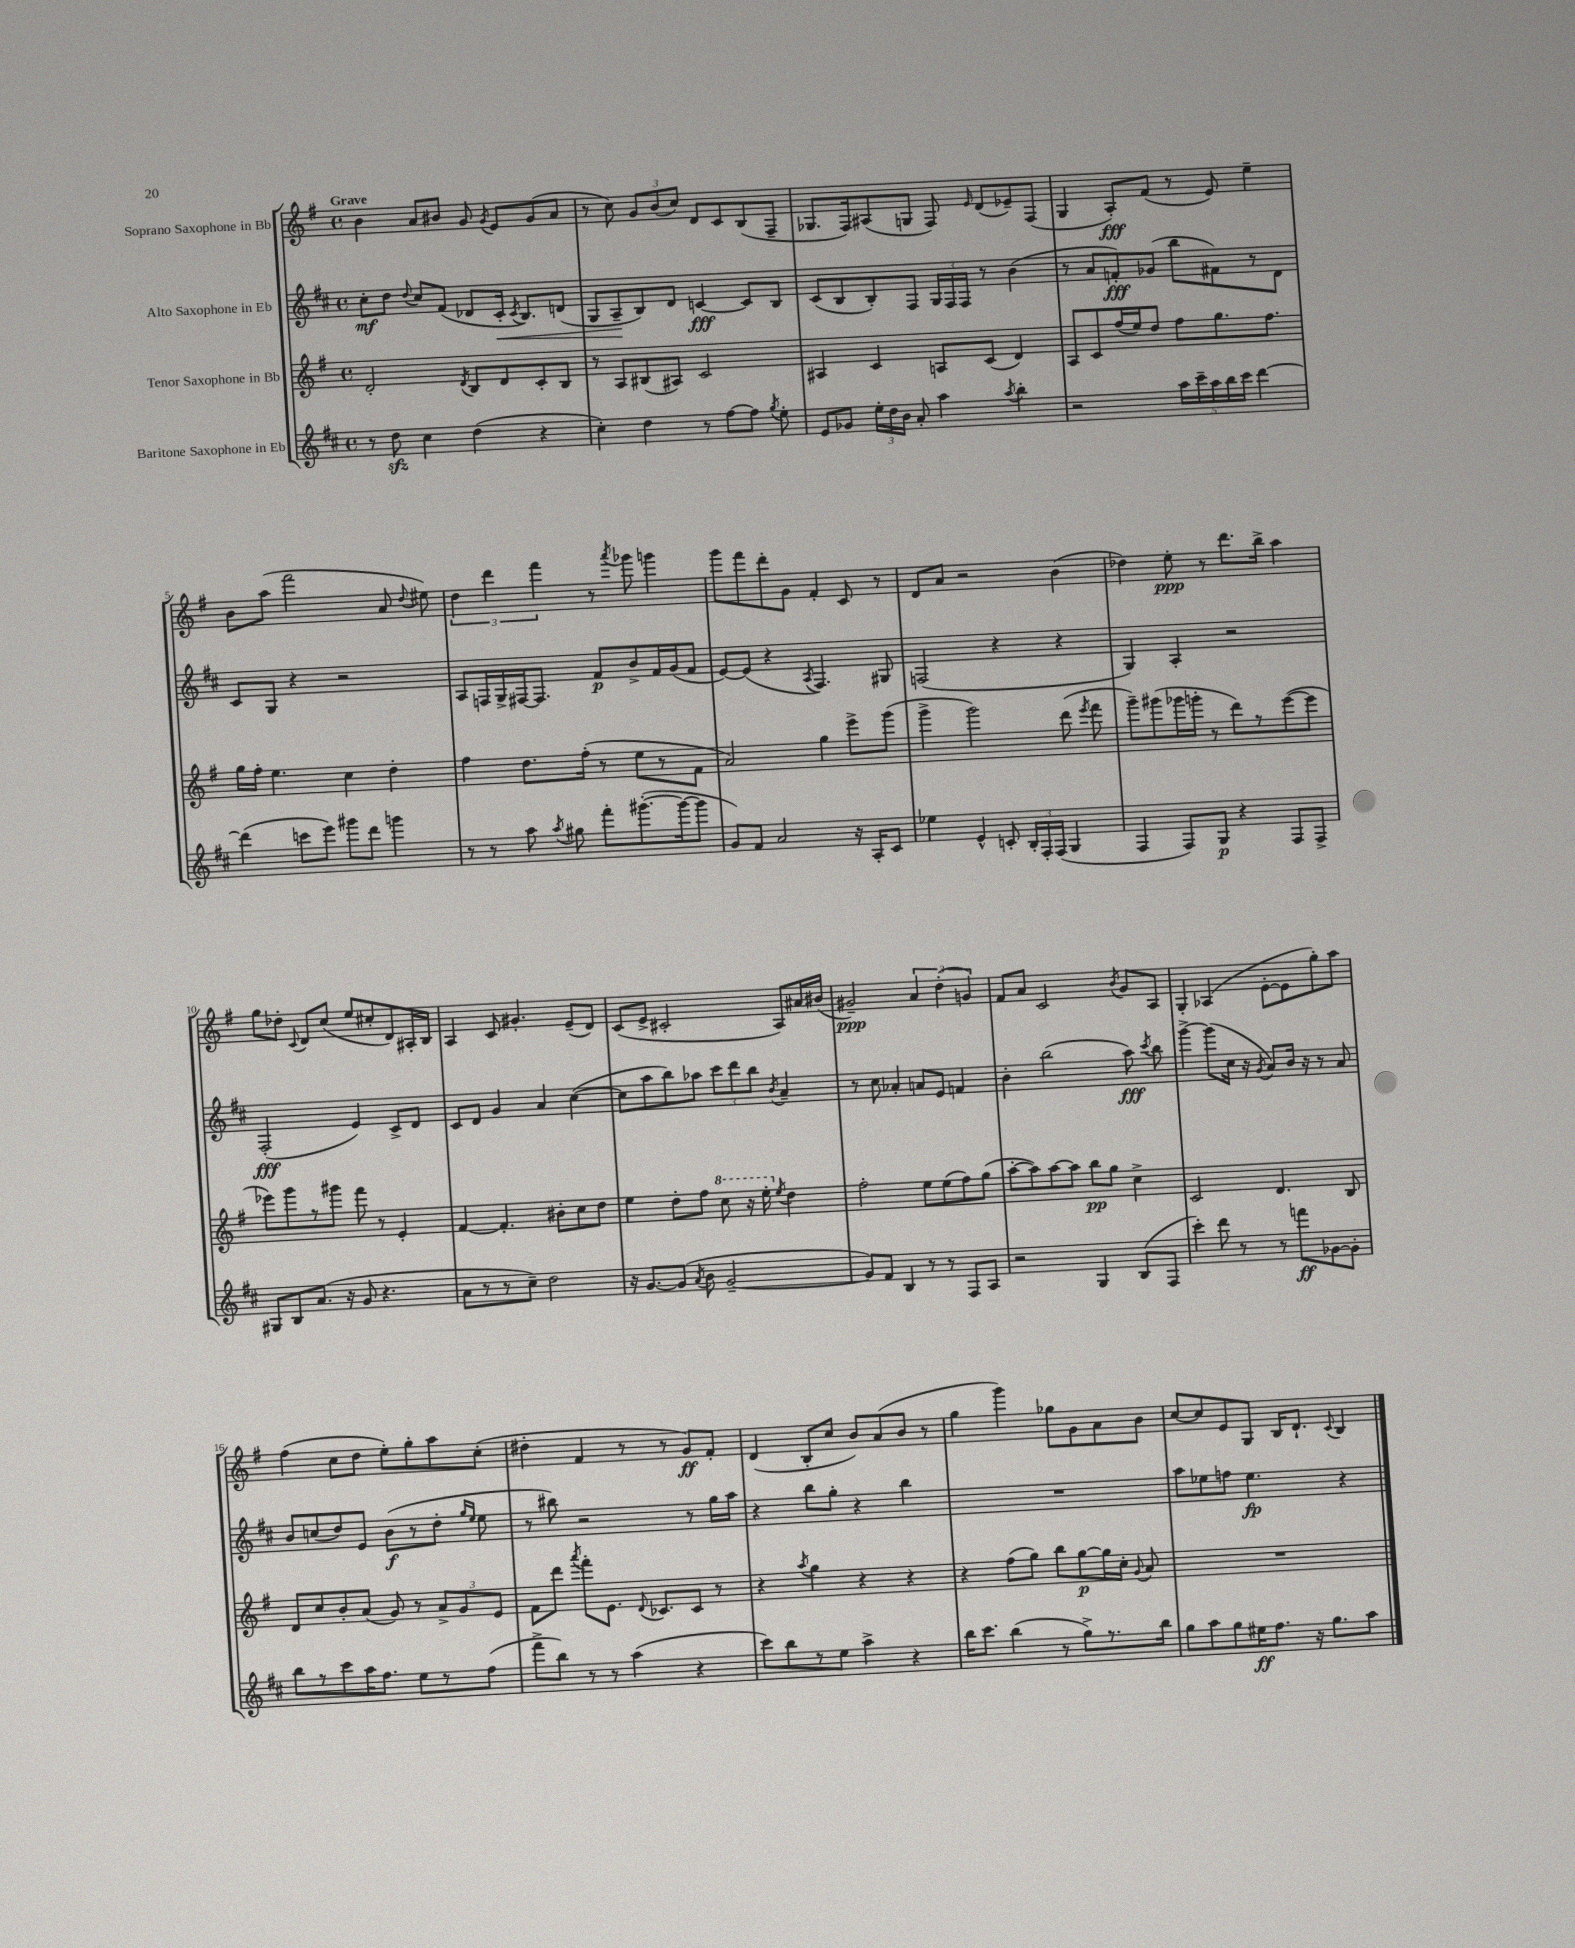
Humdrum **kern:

**kern	**dynam	**kern	**dynam	**kern	**dynam	**kern	**dynam
*part4	*part4	*part3	*part3	*part2	*part2	*part1	*part1
*staff4	*staff4	*staff3	*staff3	*staff2	*staff2	*staff1	*staff1
*I"Baritone Saxophone in Eb	*	*I"Tenor Saxophone in Bb	*	*I"Alto Saxophone in Eb	*	*I"Soprano Saxophone in Bb	*
*clefG2	*	*clefG2	*	*clefG2	*	*clefG2	*
*k[f#c#]	*	*k[f#]	*	*k[f#c#]	*	*k[f#]	*
*M4/4	*	*M4/4	*	*M4/4	*	*M4/4	*
*met(c)	*	*met(c)	*	*met(c)	*	*met(c)	*
=1	=1	=1	=1	=1	=1	=1	=1
!	!	!	!	!	!	!LO:TX:a:B:t=Grave	!
8r	.	2d'/	.	8cc#'\L	mf	4b\	.
8ddzz\	.	.	.	8dd\J	.	.	.
.	.	.	.	8qqdd/	.	.	.
4cc#\	.	.	.	8cc#/L	.	8a/L	.
.	.	.	.	(8f#/J	.	8b#X/J	.
.	.	8qd/	.	.	.	.	.
(4dd\	.	8B/L	.	8d-X/L	.	8g/	.
.	.	.	.	.	.	8qg/	.
!	!	!	!	!	!LO:HP:b	!	!
.	.	8d/	.	16c#'/Jk	<	8e/L	.
.	.	.	.	8qc#/	.	.	.
.	.	.	.	8.B/L)	.	.	.
4r	.	8c'/	.	.	.	(8g/	.
.	.	8B/J	.	(8dn/J	.	8a/J	.
=2	=2	=2	=2	=2	=2	=2	=2
4cc#'\)	.	8r	.	8G/L	.	8r	.
.	.	8A/L	.	8A~/	.	8cc\)	.
4dd\	.	(8B#X/	.	8B/)	[	12g/L	.
.	.	.	.	.	.	(12b/	.
.	.	8A#X/J)	.	8d/J	.	.	.
.	.	.	.	.	.	12cc/J)	.
8r	.	2c/	.	[4cn/	fff	8d/L	.
[8ff#\L	.	.	.	.	.	8c/	.
8ff#\J]	.	.	.	8c/L]	.	(8B/	.
8qgg/	.	.	.	.	.	.	.
8ee'\	.	.	.	8B/J	.	8F#~/J	.
=3	=3	=3	=3	=3	=3	=3	=3
8e/L	.	4A#X/	.	(8c#/L	.	8.G-X/L	.
8g-X/J	.	.	.	8B/	.	.	.
.	.	.	.	.	.	16F#/k)	.
24ee'\LL	.	4c/	.	8B'/)	.	(8A#X/	.
24dd\	.	.	.	.	.	.	.
24b\JJ	.	.	.	.	.	.	.
8a'/	.	.	.	8F#/J	.	8Gn/J	.
4aa\	.	8An/L	.	24G/LL	.	8F#/)	.
.	.	.	.	24F#/	.	.	.
.	.	.	.	24F#/JJ	.	.	.
.	.	.	.	.	.	16qqe/	.
.	.	(8c/J	.	8r	.	(8d/L	.
8qaa/	.	.	.	.	.	.	.
4bb'\	.	4d/)	.	(4b\	.	8e-X~/)	.
.	.	.	.	.	.	(8F#/J	.
=4	=4	=4	=4	=4	=4	=4	=4
2r	.	8A/L	.	8r	.	4G/	.
.	.	8c/	.	8a/L	.	.	.
.	.	(16ff#/L	.	8fn'/)	fff	8A'/L)	fff
.	.	16ee/J)	.	.	.	.	.
.	.	8dd/J	.	(8g-X/J	.	(8f#/J	.
20aa\LL	.	8ff#\L	.	8bb\L	.	8r	.
20ccc#~\	.	.	.	.	.	.	.
20aa\	.	.	.	.	.	.	.
.	.	8.gg\	.	8f#X\)	.	8e/)	.
20bb\	.	.	.	.	.	.	.
20ccc#\JJ	.	.	.	.	.	.	.
[4ddd\	.	.	.	8r	.	4ee~\	.
.	.	8.ff#\J	.	.	.	.	.
.	.	.	.	8d\J	.	.	.
!!LO:LB:g=z
=5	=5	=5	=5	=5	=5	=5	=5
(4ddd\]	.	16gg\LL	.	8c#/L	.	8b\L	.
.	.	16ff#'\JJ	.	.	.	.	.
.	.	4.ee\	.	8G/J	.	(8aa\J	.
8cccn\L	.	.	.	4r	.	2fff#\	.
8eee\J)	.	.	.	.	.	.	.
8ggg#X\L	.	4cc\	.	2r	.	.	.
8ddd\J	.	.	.	.	.	.	.
4gggn\	.	4dd'\	.	.	.	8a/	.
.	.	.	.	.	.	8qqdd/	.
.	.	.	.	.	.	8ee#X\)	.
=6	=6	=6	=6	=6	=6	=6	=6
8r	.	4ff#\	.	8A/L	.	6dd\	.
8r	.	.	.	16Fn/L	.	.	.
.	.	.	.	.	.	6ddd\	.
.	.	.	.	16G^/	.	.	.
8aa\	.	8.dd\L	.	[16F#X/J	.	.	.
.	.	.	.	8.F#/J]	.	.	.
.	.	.	.	.	.	6fff#\	.
8qaa/	.	.	.	.	.	.	.
8gg#X\	.	.	.	.	.	.	.
.	.	(16ff#'\Jk	.	.	.	.	.
8fff#'\L	.	8r	.	8f#/L	p	8r	.
.	.	.	.	.	.	8qaaa/	.
([8.ggg#X'\	.	8ee\L	.	8b^/	.	8ggg-X\	.
.	.	8r	.	16f#/L	.	4gggn\	.
16ggg#\k_	.	.	.	(16g/J	.	.	.
8ggg#\J]	.	8f#\J	.	8f#/J	.	.	.
=7	=7	=7	=7	=7	=7	=7	=7
8g/L)	.	2a/)	.	[8e/L)	.	8ggg\L	.
8f#/J	.	.	.	(8e/J]	.	8fff#\	.
2a/	.	.	.	4r	.	8ddd'\	.
.	.	.	.	.	.	8g\J	.
.	.	.	.	8qA/	.	.	.
.	.	4gg\	.	4.F#/)	.	4f#'/	.
16r	.	8eee^\L	.	.	.	8c/	.
16A'/KL	.	.	.	.	.	.	.
8c#/J	.	(8ggg\J	.	8G#X/	.	8r	.
=8	=8	=8	=8	=8	=8	=8	=8
4ee-X\	.	4ggg^\	.	(2Fn/	.	8d/L	.
.	.	.	.	.	.	8a/J	.
4e^^/	.	2ggg\)	.	.	.	2r	.
8cn'/	.	.	.	4r	.	.	.
24B'/LL	.	.	.	.	.	.	.
24F#'/	.	.	.	.	.	.	.
(24F#/JJ	.	.	.	.	.	.	.
4G/	.	(8ddd\	.	4r	.	(4b\	.
.	.	8qeee/	.	.	.	.	.
.	.	8fff#\	.	.	.	.	.
=9	=9	=9	=9	=9	=9	=9	=9
4F#/	.	8ggg~\L)	.	4G/)	.	4dd-X\)	.
.	.	(8ggg#X\	.	.	.	.	.
8F#/L)	.	16ggg-X\L	.	4A'/	.	8ee'\	ppp
.	.	16gggn'\JJ	.	.	.	.	.
8G/J	p	8r	.	.	.	8r	.
4r	.	8ddd\L)	.	2r	.	8.ddd\L	.
.	.	8r	.	.	.	.	.
.	.	.	.	.	.	16bb^\Jk	.
8F#/L	.	([8eee\	.	.	.	4aa\	.
8F#^/J	.	8eee\J]	.	.	.	.	.
!!LO:LB:g=z
=10	=10	=10	=10	=10	=10	=10	=10
8G#X/L	.	8eee-X\L)	.	(2F#'/	fff	8gg\L	.
8B/	.	8ggg\	.	.	.	8dd-X'\J	.
.	.	.	.	.	.	8qqc/	.
(8.a/J	.	8r	.	.	.	8d/L	.
.	.	8ggg#X\J	.	.	.	(8cc/J	.
16r	.	.	.	.	.	.	.
8g/	.	8fff#\	.	4e/)	.	8ee/L	.
4.r	.	8r	.	.	.	8cc#X'/	.
.	.	4e'/	.	8c#^/L	.	8d/)	.
.	.	.	.	8d/J	.	16A#X'/L	.
.	.	.	.	.	.	16B/JJ	.
=11	=11	=11	=11	=11	=11	=11	=11
8a\L	.	[4f#/	.	8c#/L	.	4A/	.
8r	.	.	.	8d/J	.	.	.
8r	.	4.f#'/]	.	4g/	.	8c/	.
8cc#~\J)	.	.	.	.	.	4.g#X'/	.
2dd\	.	.	.	4a/	.	.	.
.	.	8b#X'\L	.	.	.	.	.
.	.	8cc\	.	([4cc#\	.	(8e~/L	.
.	.	8dd\J	.	.	.	8d/J)	.
=12	=12	=12	=12	=12	=12	=12	=12
16r	.	4ee\	.	8cc#\L]	.	(8c/L	.
[8.g/L	.	.	.	.	.	.	.
.	.	.	.	8aa\	.	8e^/J	.
(8g/J]	.	8dd'\L	.	8bb\)	.	2c#X'/	.
8qa/	.	.	.	.	.	.	.
8b\	.	8ff#\J	.	8aa-X\J	.	.	.
*	*	*8va	*	*	*	*	*
[2g~/	.	8ccc\	.	12ccc#\L	.	.	.
.	.	.	.	12ddd\	.	.	.
.	.	16r	.	.	.	.	.
.	.	.	.	12bb\J	.	.	.
.	.	16eee'\	.	.	.	.	.
*	*	*X8va	*	*	*	*	*
.	.	8qee/	.	8qb/	.	.	.
.	.	4dd\	.	4a~/	.	8A/L)	.
.	.	.	.	.	.	16a#X/L	.
.	.	.	.	.	.	(16b#X/JJ	.
=13	=13	=13	=13	=13	=13	=13	=13
8g/L])	.	2ff#'\	.	8r	.	2g#X~/)	ppp
8f#/J	.	.	.	8cc#\	.	.	.
4B/	.	.	.	4a-X'/	.	.	.
8r	.	8ee\L	.	8an/L	.	6a/	.
8r	.	(8ee\	.	8e/J	.	.	.
.	.	.	.	.	.	(6dd'\	.
8F#/L	.	8ff#\)	.	4fn/	.	.	.
.	.	.	.	.	.	6gn/)	.
8A/J	.	(8gg\J	.	.	.	.	.
=14	=14	=14	=14	=14	=14	=14	=14
2r	.	[8aa'\L	.	4b'\	.	8f#/L	.
.	.	8aa\])	.	.	.	8a/J	.
.	.	[8aa\	.	(2bb\	.	2c/	.
.	.	8aa\J]	.	.	.	.	.
4G/	.	8bb\L	pp	.	.	.	.
.	.	8gg\J	.	.	.	.	.
.	.	.	.	.	.	8qb/	.
(8B/L	.	4cc^\	.	8aa\)	fff	8g/L	.
.	.	.	.	8qccc#/	.	.	.
8F#/J	.	.	.	8bb\	.	8A/J	.
=15	=15	=15	=15	=15	=15	=15	=15
4ccc#'\)	.	2c/	.	[4ggg^\	.	4G'/	.
8ddd\	.	.	.	(8ggg\L]	.	(4A-X/	.
8r	.	.	.	16cc#\Jk	.	.	.
.	.	.	.	16r	.	.	.
.	.	.	.	8qg/	.	.	.
8r	.	4.d/	.	8a/L)	.	[8e'\L	.
8fffn\L	ff	.	.	16b/Jk	.	8e\]	.
.	.	.	.	16r	.	.	.
[8g-X\	.	.	.	8r	.	8gg'\)	.
8g-'\J]	.	8B/	.	8a/	.	8aa\J	.
!!LO:LB:g=z
=16	=16	=16	=16	=16	=16	=16	=16
8bb\L	.	8d/L	.	8b/L	.	(4ff#\	.
8r	.	8cc/	.	(8ccn/	.	.	.
8ccc#\	.	8b'/	.	8dd/)	.	8cc\L	.
16aa\K	.	(8a/J	.	8e/J	.	8dd\J	.
8.ff#\J	.	.	.	.	.	.	.
.	.	8g/)	.	(8b\L	f	8ee'\L)	.
8ee\L	.	8r	.	8r	.	8gg'\	.
8r	.	12a^/L	.	8dd'\J	.	8aa\	.
.	.	12g/	.	.	.	.	.
.	.	.	.	16qqgg/LL	.	.	.
.	.	.	.	16qqee/JJ	.	.	.
(8ff#\J	.	.	.	8ee\	.	(8cc'\J	.
.	.	12e/J	.	.	.	.	.
=17	=17	=17	=17	=17	=17	=17	=17
8fff#^\L	.	8f#\L	.	8r	.	4dd#X'\	.
8bb\J)	.	8ddd\J	.	8bb#X\)	.	.	.
.	.	8qaaa/	.	.	.	.	.
8r	.	8fff#'\L	.	2r	.	4f#/	.
8r	.	8.e\J	.	.	.	.	.
(4aa\	.	.	.	.	.	8r	.
.	.	8qqd/	.	.	.	.	.
.	.	8.c-X/L	.	.	.	.	.
.	.	.	.	.	.	8r	.
4r	.	8c-/J	.	8r	.	8g/L)	ff
.	.	8r	.	16gg\LL	.	8f#'/J	.
.	.	.	.	16aa\JJ	.	.	.
=18	=18	=18	=18	=18	=18	=18	=18
8ccc#\L)	.	4r	.	4r	.	(4d/	.
8bb\	.	.	.	.	.	.	.
.	.	8qaa/	.	.	.	.	.
8r	.	4gg\	.	8bb\L	.	8B'/L	.
8ee\J	.	.	.	8gg'\J	.	8cc/J	.
4aa^\	.	4r	.	4r	.	8b/L)	.
.	.	.	.	.	.	(8a/	.
4r	.	4r	.	4bb\	.	8b/J	.
.	.	.	.	.	.	8r	.
=19	=19	=19	=19	=19	=19	=19	=19
16bb\KL	.	4r	.	1r	.	4gg\	.
8.ccc#\J	.	.	.	.	.	.	.
(4bb\	.	(8ff#\L	.	.	.	4ggg\)	.
.	.	8gg\J)	.	.	.	.	.
8r	.	8bb\L	.	.	.	8gg-X\L	.
8gg^\L)	.	[8gg\	p	.	.	8g\	.
8.r	.	16gg\L]	.	.	.	8a\	.
.	.	16cc'\JJ	.	.	.	.	.
.	.	8qqg/	.	.	.	.	.
.	.	8a/	.	.	.	8b\J	.
16bb\Jk	.	.	.	.	.	.	.
=20	=20	=20	=20	=20	=20	=20	=20
8gg\L	.	1r	.	8aa\L	.	[8cc/L	.
8aa\	.	.	.	8ee-X\	.	8cc/]	.
8gg\	.	.	.	8ffn\J	.	8e/	.
16ee#X\K	ff	.	.	4.ee-\	fp	8G/J	.
8.ff#\J	.	.	.	.	.	.	.
.	.	.	.	.	.	16B/KL	.
.	.	.	.	.	.	8.d`/J	.
16r	.	.	.	.	.	.	.
8.gg\L	.	.	.	.	.	.	.
.	.	.	.	.	.	8qqc/	.
.	.	.	.	4r	.	4B/	.
8aa\J	.	.	.	.	.	.	.
==	==	==	==	==	==	==	==
*-	*-	*-	*-	*-	*-	*-	*-
